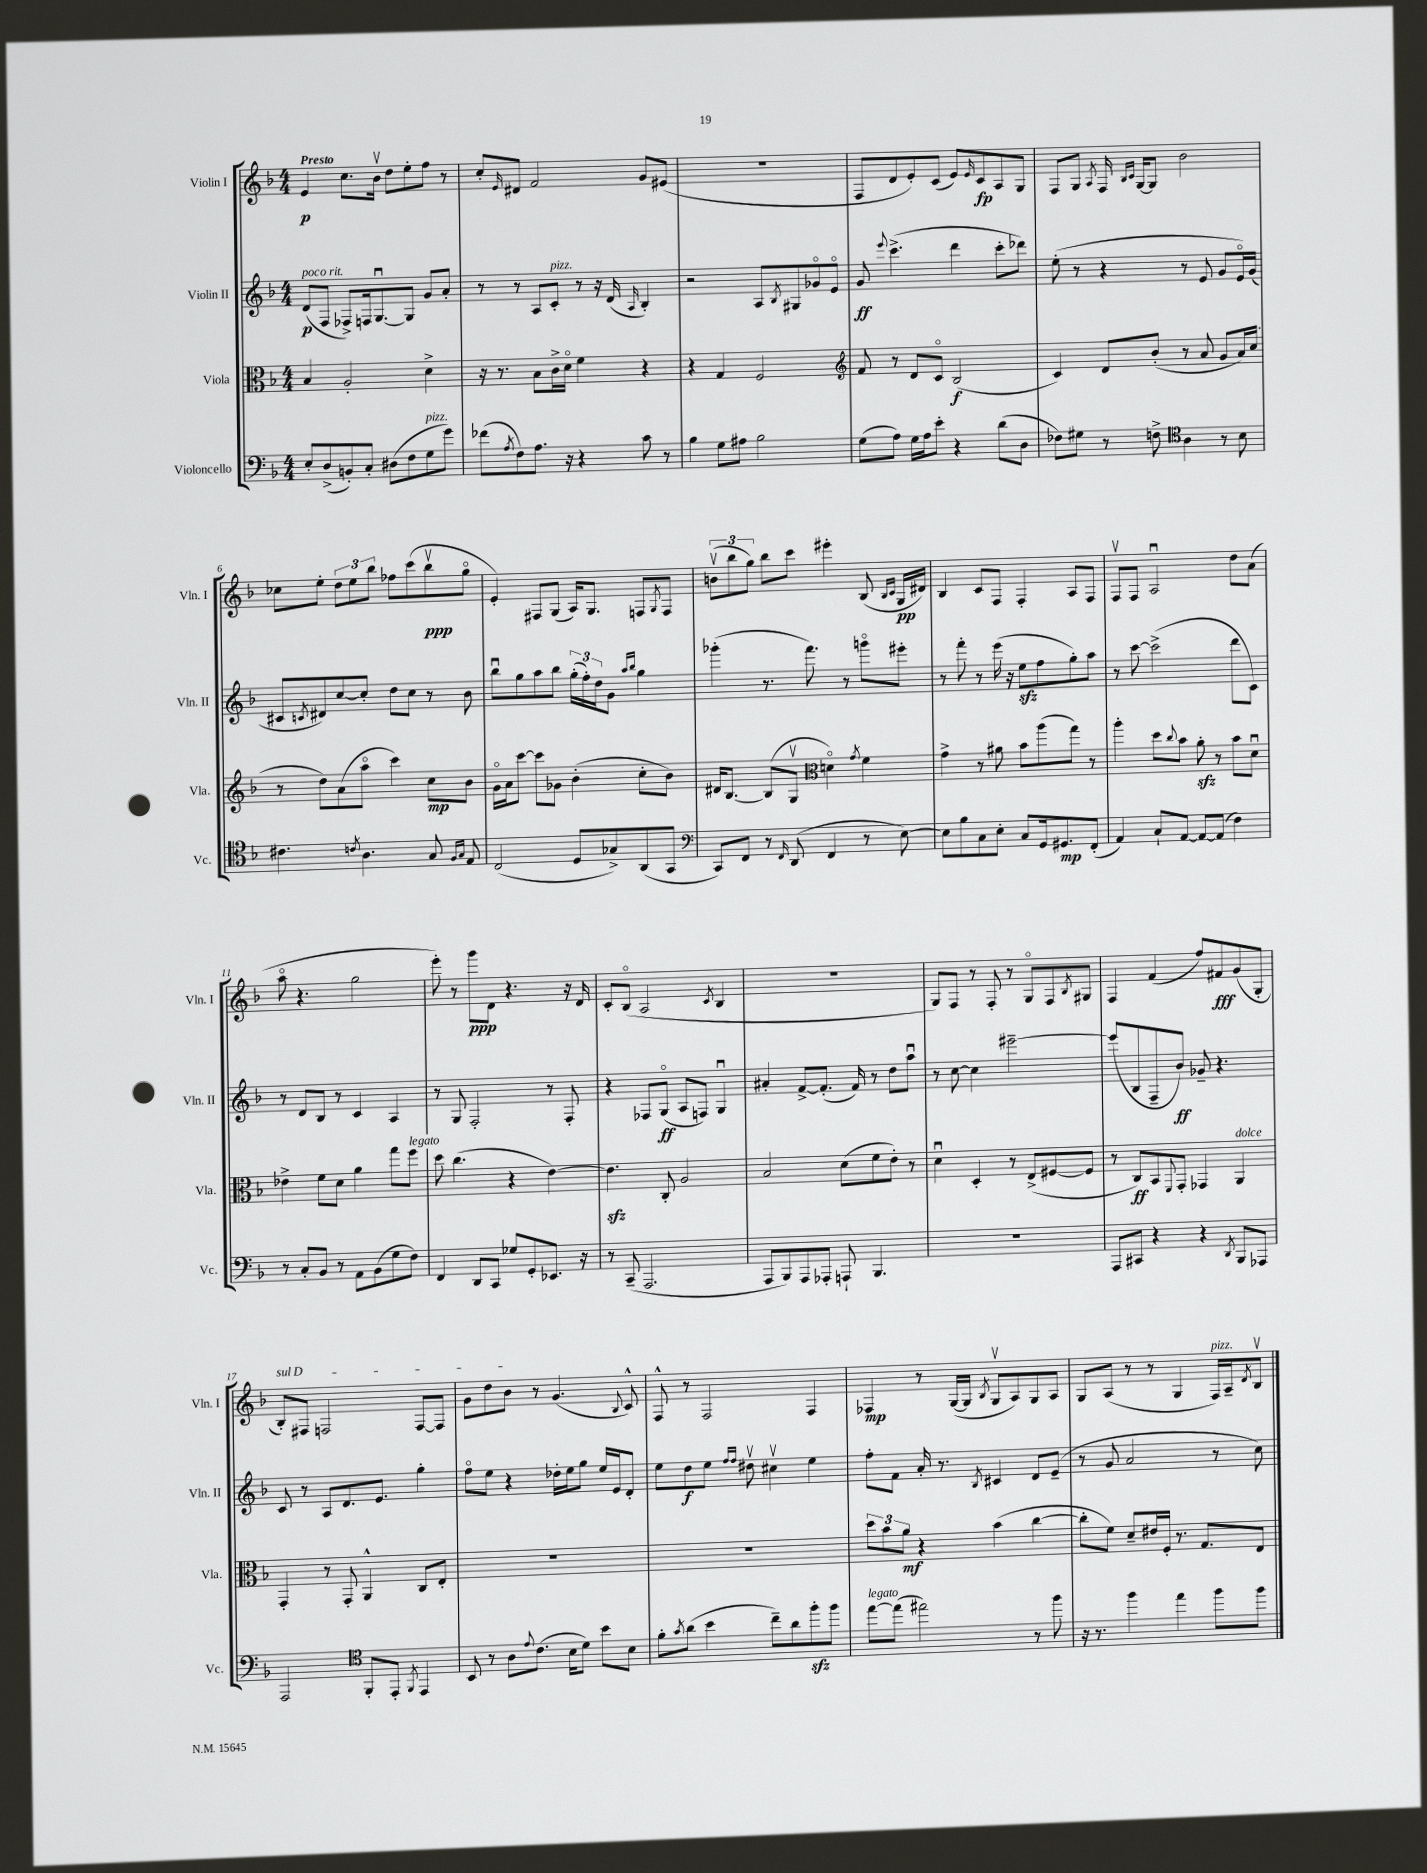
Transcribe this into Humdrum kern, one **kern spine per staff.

**kern	**kern	**kern	**kern
*staff4	*staff3	*staff2	*staff1
*clefF4	*clefC3	*clefG2	*clefG2
*k[b-]	*k[b-]	*k[b-]	*k[b-]
*M4/4	*M4/4	*M4/4	*M4/4
8E'/L	4B-/	(8d/L	4e/
(8D^/	.	8F/J	.
8BB'/)	2A'/	8F-^/L)	8.cc\L
8C'/J	.	16F/k	.
.	.	[8.Gu/	16b-v\Jk
(8D#\L	.	.	8dd\L
8F\	.	8G/]J	8ee'\
8G\	4d^\	8g/L	8ff\J
8g\J)	.	8a'/J	8r
=	=	=	=
(8f-\L	16r	8r	8cc'/L
.	8.r	.	.
8qA/	.	.	16qqe/
8F\)	.	8r	8d#/J
8.A\J	8B-\L	8A/L	2f/
.	16c^\L	8c'/J	.
16r	16do\JJ	.	.
4r	4f\	8r	.
.	.	16r	.
.	.	(16d/	.
.	.	16qqA/	.
8c\	4r	4B-'/)	8g/L
8r	.	.	(8e#/J
=	=	=	=
4B-\	4r	2r	1r
8G\L	4G/	.	.
8A#\J	.	.	.
2B-\	2F/	8A/L	.
.	.	8qB-/	.
.	.	8G#/	.
.	.	8g-o/	.
.	.	8eo/J	.
=	=	=	=
*	*clefG2	*	*
(8G\L	8f/	8g/	8F/L
.	.	8qqeee/	.
8A\J)	8r	(4.ccc^\	8d/
16G\LL	8d/L	.	8e'/)
16A\J	.	.	.
8e'\J	8co/J	.	(8c/J
4r	(2B-/	4ddd\	8e/L)
.	.	.	16qqe/
.	.	.	8c/
(8d\L	.	8ccc'\L	8A/
8D\J	.	8ddd-\J)	8G/J
=	=	=	=
8F-\L)	4c/)	(8ee'\	8F/L
8G#\J	.	8r	8G/J
.	.	.	8qA/
8r	8d/L	4r	16F/
.	.	.	16qqB-/LL
.	.	.	16qqc/JJ
.	.	.	[16G/LK
8F^\	(8b-'/J	.	8G/]J
*clefC4	*	*	*
4A\	8r	8r	2b-\
.	8a/	8e/	.
8r	8g/L	8g/L	.
8B-\	16a/L)	16eo/L)	.
.	(16cc/JJ	(16g/JJ	.
=	=	=	=
4.c#\	8r	8c#/L	8cc-\L
.	.	8qc/	.
.	8dd\L)	8d#/)	8ee'\J
.	(8a\	[8cc/	12dd\L
.	.	.	12ee\
8qc/	.	.	.
4.A\	8aao\J	8cc'/]J	.
.	.	.	12bb-\J
.	4ccc\)	8dd\L	8ff-\L
.	.	8cc\J	(8ccc\
8G/	8cc\L	8r	8bb-v\
16qqF/LL	.	.	.
16qqG/JJ	.	.	.
8E/	8b-\J	8b-\	8ggo\J
=	=	=	=
(2C/	16go\LL	8bb-u\L	4e'/)
.	16a\J	.	.
.	[8ccc\J	8gg\	.
.	8ccc\]L	8aa\	8F#/L
.	8g-\J	8bb-\J	(8G/J
8D/L	(4b-'\	(24gg'\LL	16A/LK)
.	.	24ff'\)	.
.	.	.	8.G/J
.	.	24dd\J	.
8G-^/)	.	8g\J	.
.	.	16qqaa/LL	.
.	.	16qqbb-/JJ	.
(8AA/	8cc'\L	4gg\	8F/L
.	.	.	8qG/
8GG/J	8b-\J)	.	8F/J
=	=	=	=
*clefF4	*	*	*
8CC/L)	16d#/LK	(4ggg-'\	(12bv\L
.	[8.B-/J	.	.
.	.	.	12bb-\
8FF/J	.	.	.
.	.	.	12gg\J)
8r	(8B-/]L	8.r	8bb-\L
16qqFF/	.	.	.
(8DD/	8Gv/J	.	8ccc\J
.	.	8.fff\)	.
*	*clefC3	*	*
4FF/	4do\)	.	4eee#'\
.	.	8r	.
.	8qg/	.	.
8r	4f\	8gggo\L	(8B-/
.	.	.	16qqB-/LL
.	.	.	16qqc/JJ
[8E\)	.	8eee#'\J	16G/LL
.	.	.	16d#/JJ)
=	=	=	=
8E\]L	4g^\	8r	4B-/
8B-\	.	8fff'\	.
8C\	8r	8r	8c/L
8E'\J	8a#\	(16eee\	8F/J
.	.	16r	.
8C/L	8b-\L	8ee\L	4F'/
16GG/k	(8aa\	8ff\	.
8.GG#/	.	.	.
.	8gg\J)	8gg'\)	8A/L
(8FF'/J	8r	8aa\J	8F/J
=	=	=	=
4AA/)	4aa'\	8r	8Fv/L
.	.	[8ccc\	8F/J
8C`/L	8dd\L	(2ccc^\]	2Au/
.	8qqcc/	.	.
[8AA/J	8b-\J	.	.
8AA/_L	8a'\	.	.
(8AA/]J	8r	.	.
4F\)	8b-\L	8ddd\L	8dd\L
.	8du\J	8c\J)	(8a\J
=	=	=	=
8r	4e-^\	8r	8aao\
8C'/L	.	8d/L	4.r
8BB-/J	8f\L	8B-/J	.
8r	8d\J	8r	.
8AA\L	4a\	4c/	2gg\
(8BB-\	.	.	.
8G\	8gg\L	4A/	.
8F\J)	8ff\J	.	.
=	=	=	=
4FF/	8dd\	8r	8eee'\)
.	(4.cc\	8G/	8r
8DD/L	.	2F'/	8ggg\L
8CC/J	.	.	8d\J
8G-/L	4r	.	4.r
8GG'/	.	.	.
8.EE-/J	[4e\)	8r	.
.	.	8F'/	16r
16r	.	.	16d/
=	=	=	=
8r	4.e\]	4r	8c'/L
(8CC~/	.	.	(8B-o/J
2.AAA/	.	8F-/L	2A/
.	8C'/	(8Go/J	.
.	2A/	8A/L	.
.	.	8F/J)	.
.	.	.	8qc/
.	.	4Gu/	4B-/
=	=	=	=
8AAA/L	2B-/	4a#'/	1r
8BBB-/)	.	.	.
8AAA/	.	[8f^/L	.
8AAA-'/J	.	(8.f'/]J	.
8AAA`/	(8d\L	.	.
.	.	16f/)	.
4.BBB-/	8f\	8r	.
.	8e'\J)	8dd\L	.
.	8r	8aau\J	.
=	=	=	=
1r	4du\	8r	8G/L)
.	.	[8cc\	8F/J
.	4D'/	4cc\]	8r
.	.	.	8F'/
.	8r	[2eee#~\	8r
.	(8E^/L	.	8Go/L
.	[8F#/	.	8F/
.	.	.	8qB-/
.	8F#/]J	.	8G#/J
=	=	=	=
8AAA/L	8r	(8eee#/]L	4F/
8CC#/J	8C/L)	8B-/	.
4r	8BB-/	8F~/	(4f/
.	8qqFF/	.	.
.	8GG'/J	8b-/J)	.
4r	4GG-/	8g-~/	8ff/L)
.	.	4.r	8f#/
8qDD/	.	.	.
8BBB-/L	4AA/	.	(8g/
8AAA-/J	.	.	8G'/J
=	=	=	=
2AAA/	4GG'/	8c/	8B-'/L)
.	.	8r	8F#/J
.	8r	8A/L	2F/
.	8GG'/	8.d/	.
*clefC4	*	*	*
8FF'/L	4AA^^/	.	.
.	.	8.e/J	.
8EE'/J	.	.	.
8qFF/	.	.	.
4EE/	8C/L	4gg'\	[8F/L
.	8E'/J	.	8F/]J
=	=	=	=
8BB-/	1r	8ffo\L	8g\L
8r	.	8ee\J	8dd\
8A\L	.	4r	8b-\J
8qqe/	.	.	.
(8.c\J	.	.	8r
.	.	16dd-'\LL	(4.g/
16B-\LK	.	16ee\J	.
8d\J)	.	8gg\J	.
8b-\L	.	16ee/LL	.
.	.	16e/J	.
.	.	.	8qqB-/
8B-\J	.	8d'/J	8c^^/)
=	=	=	=
8f'\L	1r	8ee\L	8F^^/
8qg/	.	.	.
(8a\J	.	8dd\	8r
4b-\	.	8ee\J	2F/
.	.	16qqff/LL	.
.	.	16qqff/JJ	.
.	.	8dd#v\	.
8cc~\L)	.	4cc#v\	.
8a\	.	.	.
8ff'\	.	4ee\	4F/
8ff\J	.	.	.
=	=	=	=
[8ee\L	12dd\L	8ff'\L	4F-/
.	12b-\	.	.
(8ee\]J	.	8f\J	.
.	12a\J	.	.
2ee#\)	4r	16a'/	8r
.	.	8.r	.
.	.	.	([16G/LL
.	.	.	16G/]JJ
.	.	8qB-/	8qB-/
.	(4b-\	4c#/	8Gv/L
.	.	.	8A/)
8r	[4cc\	8d/L	8G/
8ff\	.	(8e~/J	8A/J
=	=	=	=
16r	8cc'\]L	8r	8G/L
8.r	.	.	.
.	8f\J)	8g/	(8A/J
4ff\	8d~/L	2a/	8r
.	16e#/L	.	8r
.	16F'/JJ	.	.
4ee\	8.r	.	4G/
.	8.G/L	.	.
8ff\L	.	8r	16F/LL)
.	.	.	16A~/J
.	.	.	8qd/
8ff\J	8E/J	8cc\)	8B-v/J
==	==	==	==
*-	*-	*-	*-
